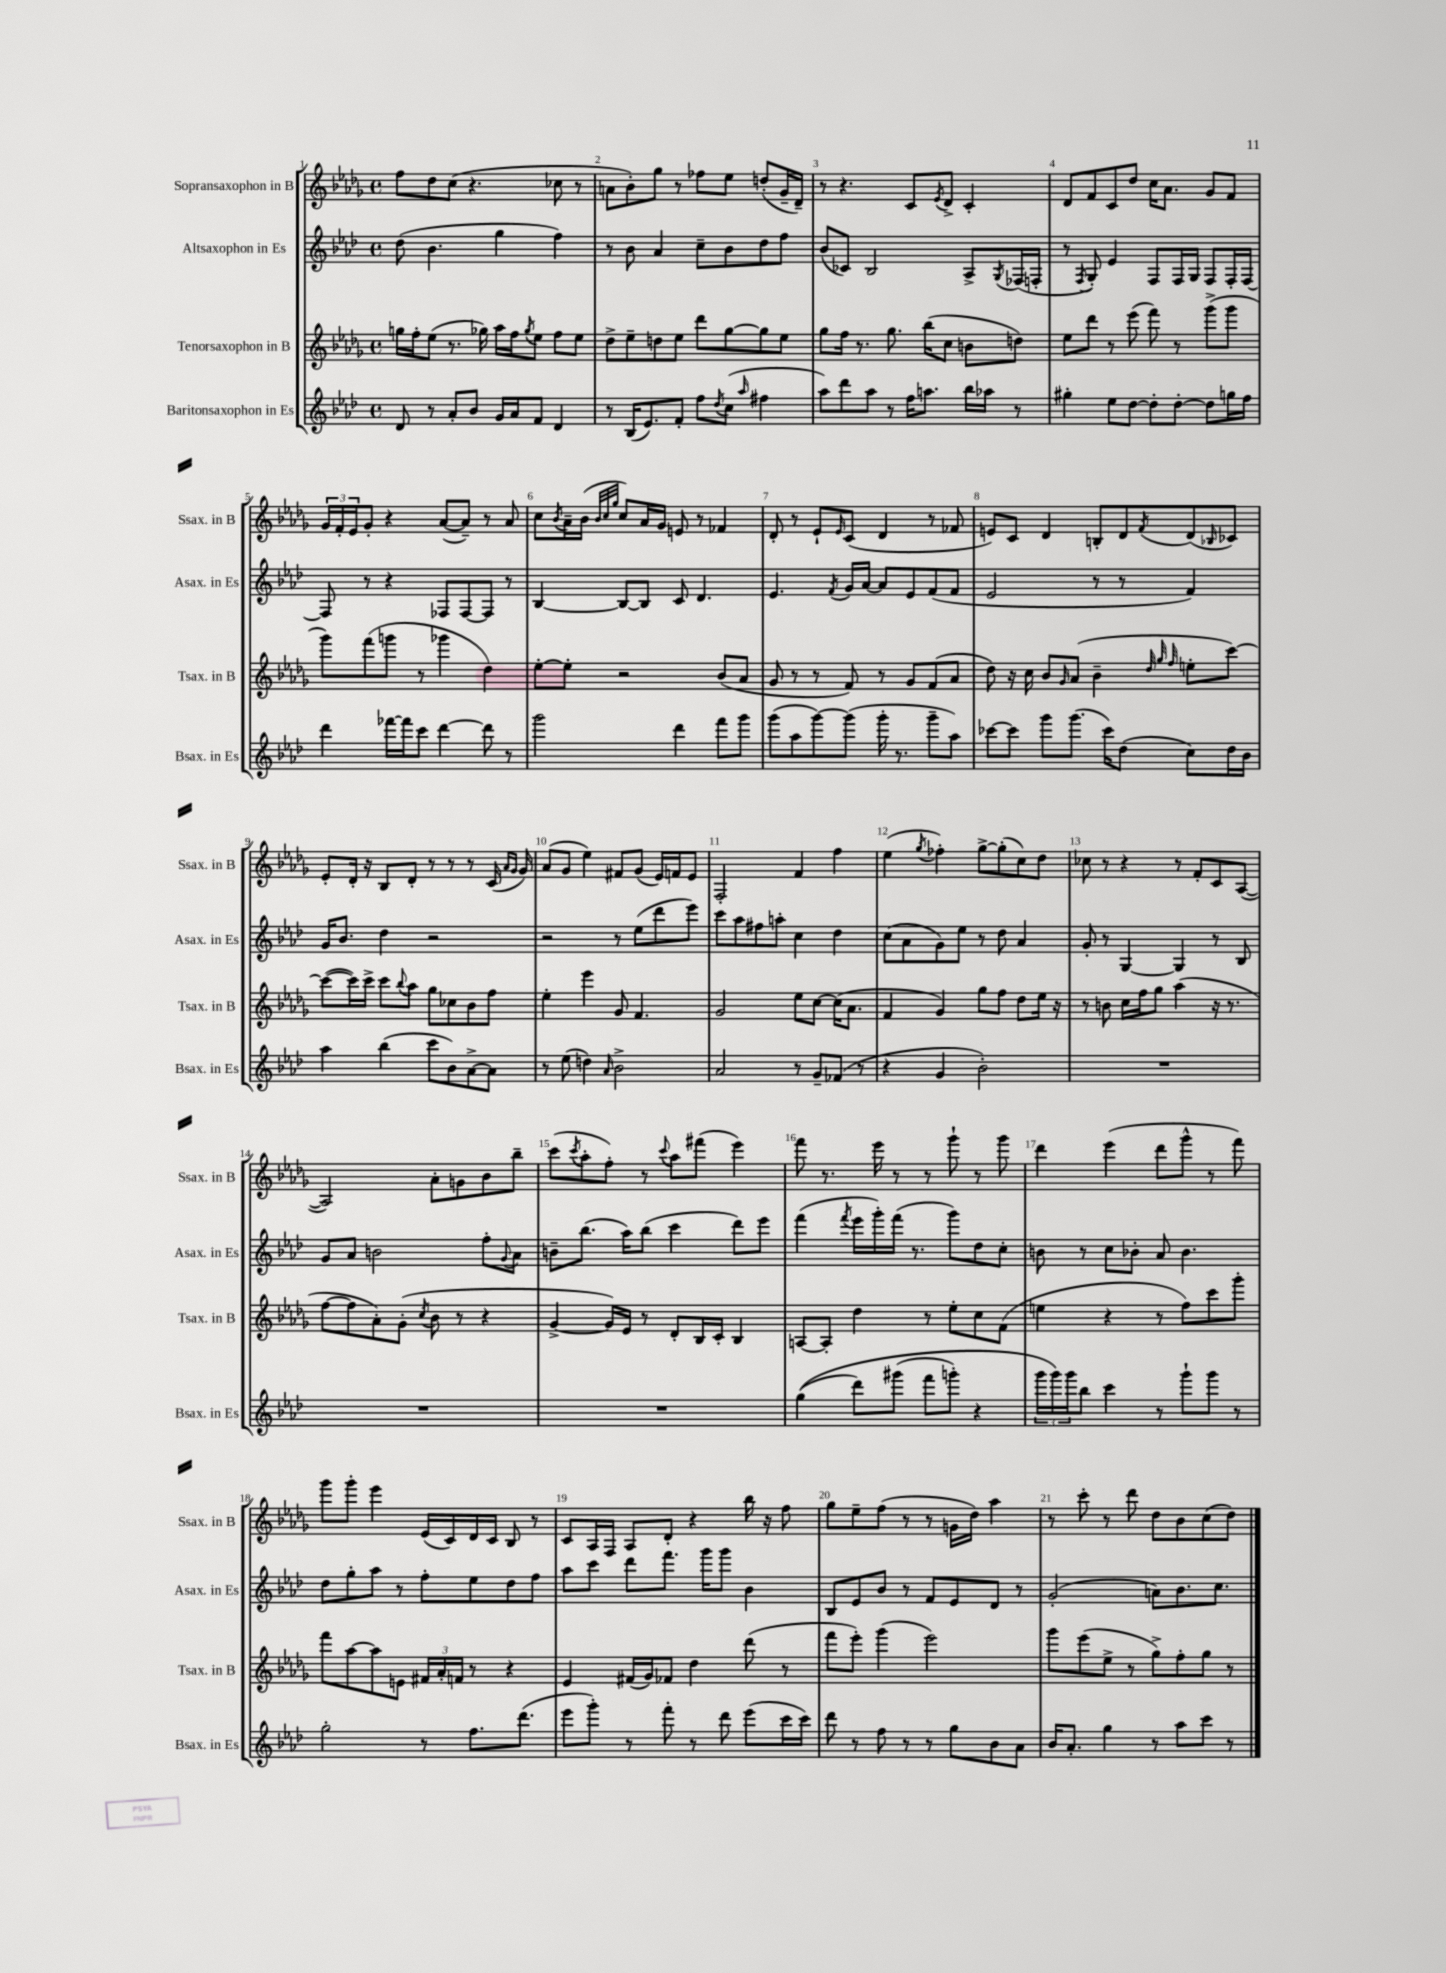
<<
\new StaffGroup <<
\new Staff = "s0" \with { instrumentName = "Sopransaxophon in B" shortInstrumentName = "Ssax. in B" } {
    \clef treble \key des \major \defaultTimeSignature \time 4/4
    f''8 des''8 c''8( r4. ces''8 r8 |
    a'8 bes'8-.) ges''8 r8 fes''8 ees''8 d''8-.( ges'16-- des'16--) |
    r8 r4. c'8 \acciaccatura { ees'8 } des'8-> c'4-. |
    des'8 f'8 c'8 des''8 c''16 aes'8. ges'8 f'8 |
    \tuplet 3/2 { ges'16 f'16-. ees'16 } ges'8-. r4 aes'8~( aes'8--) r8 aes'8 |
    c''8 \acciaccatura { bes'8 } aes'16-- bes'16( \grace { bes'32 c''32 ges''32 } c''8) aes'16 ges'16 e'8 r8 fes'4 |
    des'8-. r8 ees'8-! \grace { ees'16 } c'8( des'4 r8 fes'8 |
    e'8) c'8 des'4 b8-. des'8 \acciaccatura { f'8 } des'8( \grace { bes16 } ces'8) |
    ees'8-. des'16-. r16 bes8 des'8-. r8 r8 r8 c'16( \grace { aes'16 ges'16 } ges'16) |
    aes'8( ges'8 ees''4) fis'8 ges'8( ees'16) f'16 ees'8 |
    f2-. f'4 f''4 |
    ees''4( \acciaccatura { ges''8 } fes''4-.) ges''8~-> ges''8-.( c''8) des''8 |
    ces''8 r8 r4 r8 f'8-. c'8 aes8~( |
    aes2) aes'8-. g'8 bes'8 bes''8-- |
    c'''8( \acciaccatura { c'''8 } aes''8-. f''8-.) r8 \appoggiatura { c'''8 } aes''8 fis'''8( ees'''4) |
    f'''8 r8. ees'''16 r8 r8 ges'''8-! r8 ges'''8 |
    des'''4 ees'''4( des'''8 ges'''8-^ r8 f'''8) |
    ges'''8 ges'''8-. ees'''4 ees'16( c'16) des'16 c'16 bes8 r8 |
    c'8 aes16 f16 aes8 des'8-. r4 bes''16 r16 f''8 |
    ges''8 ees''8-- f''8( r8 r8 g'16 des''16) aes''4 |
    r8 c'''8-. r8 des'''8 des''8 bes'8 c''8( des''8) \bar "|." |
}
\new Staff = "s1" \with { instrumentName = "Altsaxophon in Es" shortInstrumentName = "Asax. in Es" } {
    \clef treble \key aes \major \defaultTimeSignature \time 4/4
    des''8( bes'4. g''4 f''4) |
    r8 bes'8 aes'4 c''8-- bes'8 des''8 f''8 |
    bes'8( ces'8) bes2 aes8-> \acciaccatura { g8 } fes16( f16-. |
    r8 \acciaccatura { f8 } g8-.) ees'4 f8 f16 g16 f8 f16-. f16~ |
    f8 r8 r4 fes8 fes8~ fes8 r8 |
    bes4~ bes8~ bes8 c'8 des'4. |
    ees'4. \acciaccatura { f'8 } g'16 aes'16~ aes'8 ees'8 f'8( f'8 |
    ees'2 r8 r8 f'4) |
    g'16 bes'8. des''4 r2 |
    r2 r8 ees''8( des'''8 ees'''8) |
    c'''8 aes''8 fis''8 a''8-. c''4 des''4 |
    c''8( aes'8 g'8) ees''8 r8 des''8 aes'4 |
    g'8-. r8 g4~ g4 r8 bes8 |
    g'8 aes'8 b'2 f''8-. \appoggiatura { g'8 } aes'8 |
    b'8-- bes''8.( aes''16) bes''8( c'''4 des'''8) ees'''8 |
    f'''4( \acciaccatura { f'''8 } ees'''16 g'''16-.) f'''16( r8. g'''8) des''8 c''8-. |
    b'8 r8 c''8 bes'8-. aes'8 bes'4. |
    des''8 g''8-. aes''8 r8 f''8-. ees''8 des''8 f''8 |
    aes''8 c'''8 des'''8 f'''8. g'''16 g'''8 bes'4 |
    bes8 ees'8 bes'8 r8 f'8 ees'8 des'8 r8 |
    g'2-.( a'8) bes'8. c''8. \bar "|." |
}
\new Staff = "s2" \with { instrumentName = "Tenorsaxophon in B" shortInstrumentName = "Tsax. in B" } {
    \clef treble \key des \major \defaultTimeSignature \time 4/4
    g''16 f''16-. ees''8( r8. ges''16) aes''16 f''16 \acciaccatura { ges''8 } ees''8 f''8 ees''8 |
    des''8-> ees''8-- d''8 ees''8 des'''8 ges''8~ ges''8 ees''8 |
    ges''8 f''16 r8. ges''8. bes''16( c''8 b'8 d''8) |
    ees''8 des'''8 r8 ees'''8( f'''8) r8 ges'''8->( ges'''8 |
    ges'''8) f'''8( g'''8 r8 ges'''4 des''4) |
    ees''8~-. ees''8-. r2 bes'8( aes'8 |
    ges'8 r8 r8 f'8) r8 ges'8 f'8( aes'8 |
    des''8) r16 c''16 bes'8 \grace { ges'16 } aes'8( bes'4-- \grace { des''32 ges''32 f''32 } e''8-. c'''8~) |
    c'''8~( c'''16) c'''16-> c'''8 \appoggiatura { bes''8 } aes''8 ges''8 ces''8 bes'8 f''8 |
    ees''4-. ees'''4 ges'8 f'4. |
    ges'2 ees''8 c''8~ c''16( aes'8. |
    f'4 ges'4) ges''8 f''8 des''8 ees''16 r16 |
    r8 b'8 c''16 f''16 ges''8 aes''4( r16 r8. |
    f''8~ f''8 aes'8-.) ges'8-.( \acciaccatura { c''8 } bes'8 r8 r4 |
    ges'4~-> ges'16) ees'16 r8 des'8-. bes16 c'16-. bes4 |
    a8~ a8-. des''4 r8 ees''8-. c''8 f'8( |
    e''4 r4 r8 f''8) c'''8 ges'''8-. |
    f'''8 aes''8~ aes''8 e'8 \tuplet 3/2 { fis'16 aes'16-. f'16 } r8 r4 |
    ees'4 fis'16( ges'16) fes'8 des''4 des'''8( r8 |
    f'''8 ees'''8-.) ges'''4( ees'''2) |
    ges'''8 ees'''8( ees''8-> r8 ges''8->) f''8-. ges''8 r8 \bar "|." |
}
\new Staff = "s3" \with { instrumentName = "Baritonsaxophon in Es" shortInstrumentName = "Bsax. in Es" } {
    \clef treble \key aes \major \defaultTimeSignature \time 4/4
    des'8 r8 aes'8-. bes'8 g'16 aes'16 f'8 des'4 |
    r8 bes16( ees'8.) f'8-. f''8 \acciaccatura { des''8 } c''8( \grace { aes''16 } fis''4 |
    aes''8) des'''8 aes''8 r8 f''16 a''8. bes''16 aes''16 r8 |
    gis''4-. ees''8 des''8~ des''8-. des''8~-. des''8 g''16 f''16 |
    des'''4 fes'''16~ fes'''16 c'''8 des'''4~ des'''8 r8 |
    g'''2 des'''4 f'''8 g'''8 |
    g'''8( aes''8 g'''8~) g'''8( g'''16-. r8. g'''8-- aes''8) |
    ces'''8~ ces'''8 g'''8 g'''8.( ces'''16) des''8( c''8) des''16 bes'16 |
    aes''4 bes''4( c'''8 bes'8) aes'8~-> aes'8 |
    r8 ees''8( d''4) \grace { aes'16 } bes'2-> |
    aes'2 r8 g'8-- fes'8( r8 |
    r4 g'4 bes'2-.) |
    R1 |
    R1 |
    R1 |
    g''4(\( des'''8) gis'''8( f'''8 g'''8-.) r4 |
    \tuplet 3/2 { g'''16 g'''16\) g'''16 } bes''8 c'''4 r8 g'''8-! g'''8 r8 |
    g''2-. r8 f''8. des'''8.( |
    ees'''8 g'''8-.) r8 f'''8-. r8 des'''8 ees'''8( c'''16 c'''16) |
    des'''8 r8 f''8 r8 r8 g''8 bes'8 aes'8 |
    bes'16 aes'8.-. g''4 r8 aes''8 c'''8 r8 \bar "|." |
}
>>
>>
\layout { \context { \Score \override BarNumber.break-visibility = ##(#f #t #t) barNumberVisibility = #all-bar-numbers-visible } }
